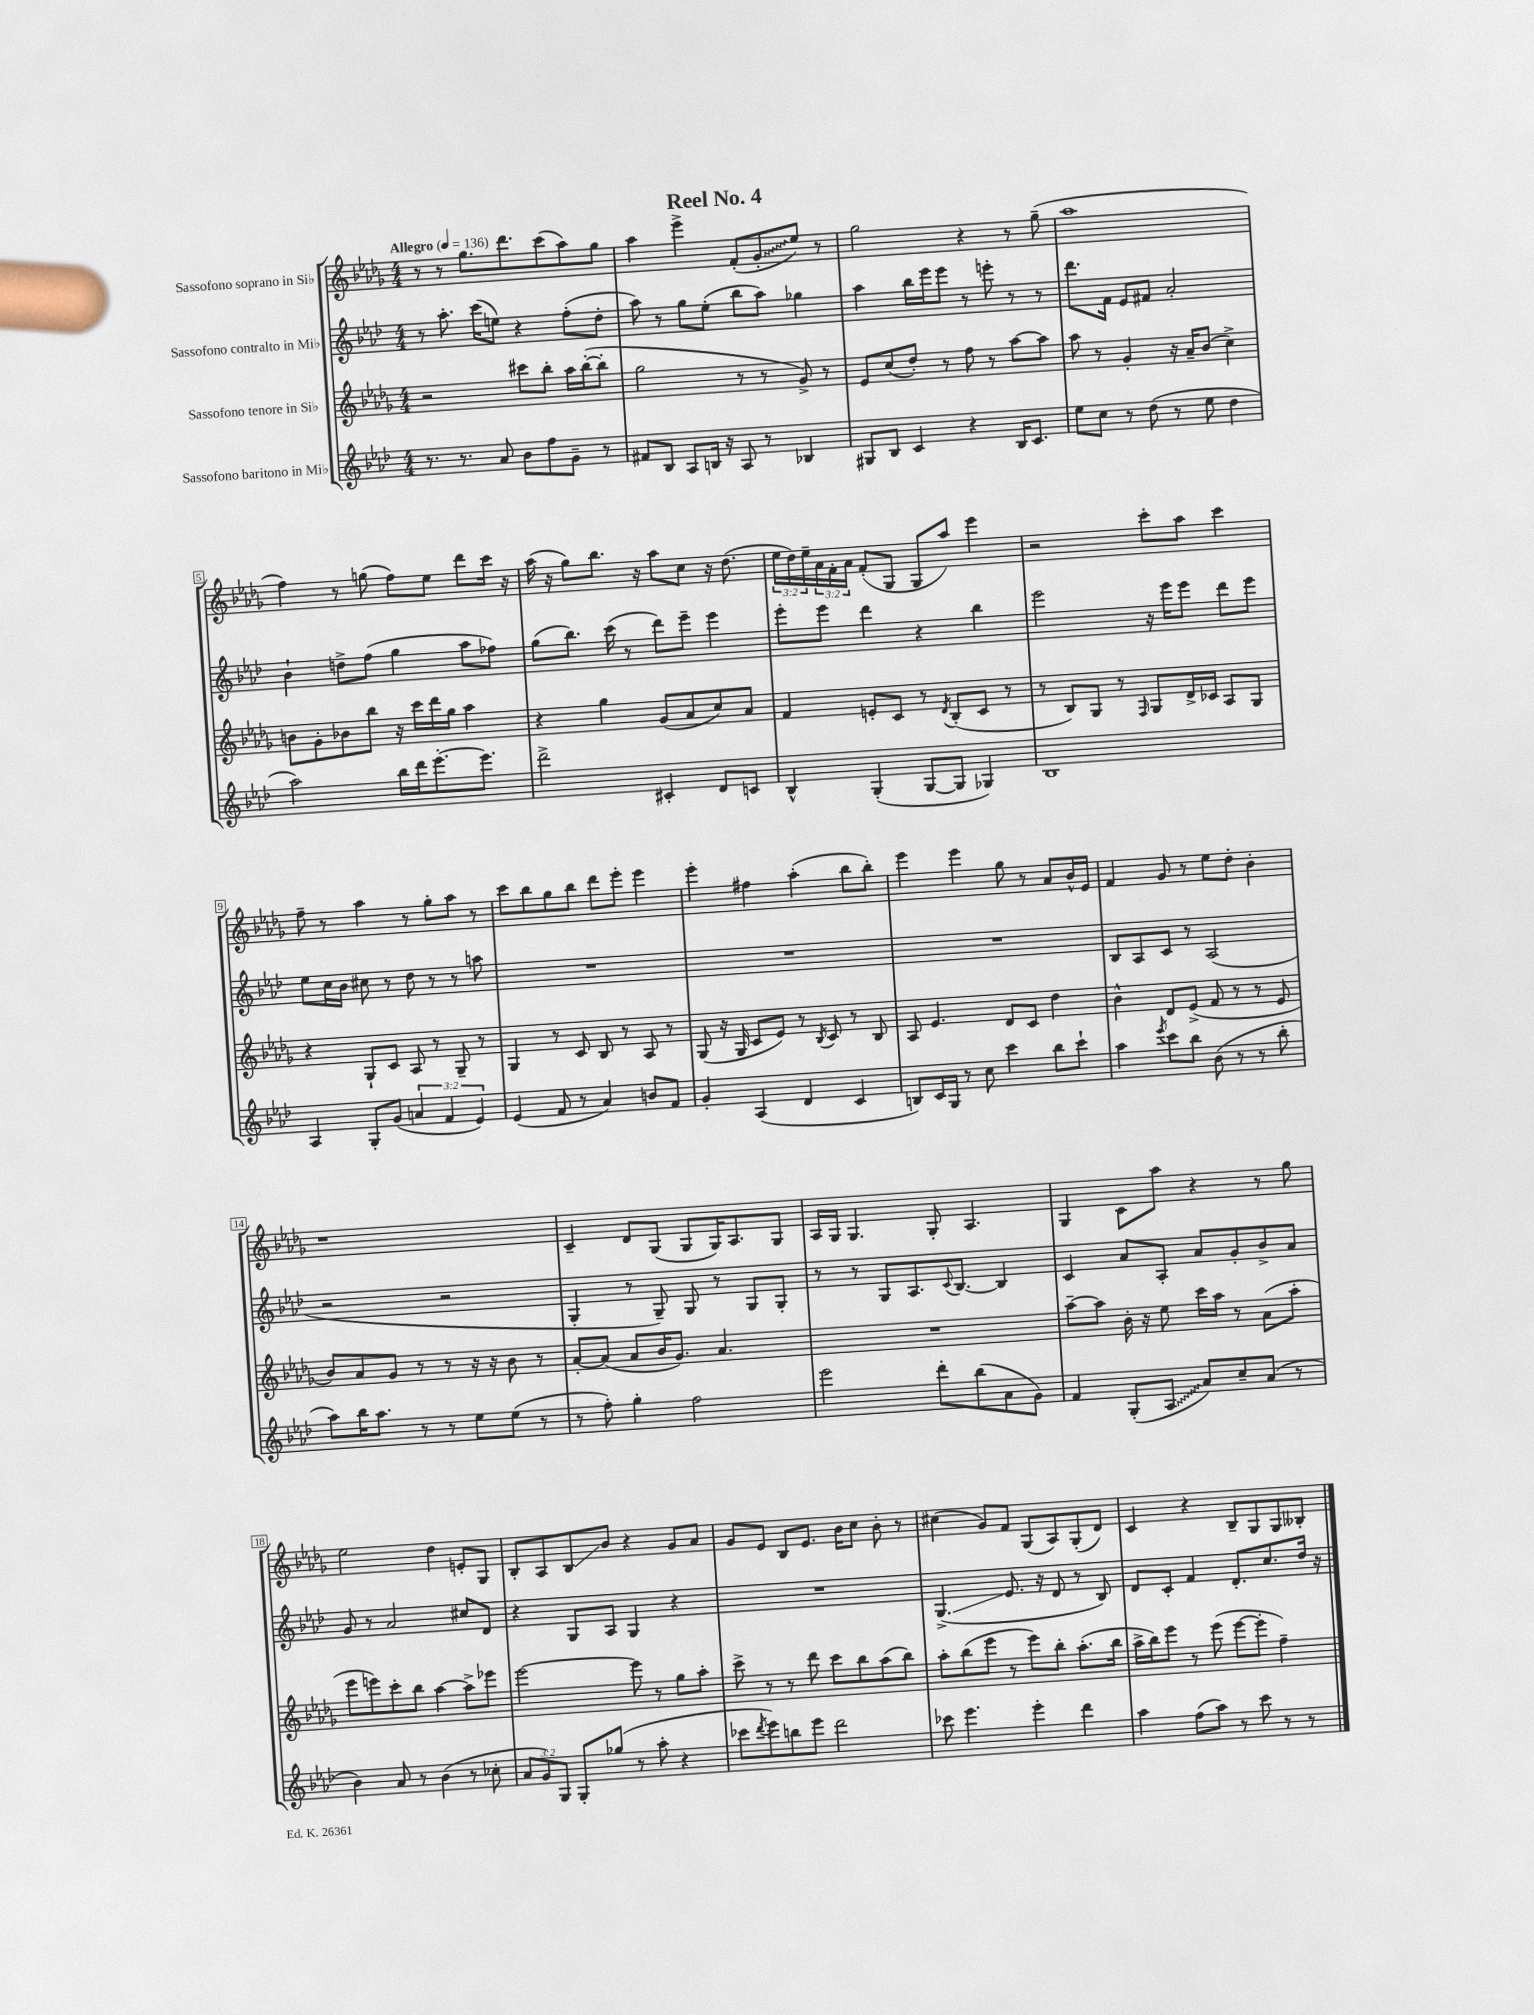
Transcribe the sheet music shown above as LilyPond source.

\header { title = "Reel No. 4" }
<<
\new StaffGroup <<
\new Staff = "s0" \with { instrumentName = "Sassofono soprano in Sib" } {
    \clef treble \key des \major \numericTimeSignature \time 4/4 \override Staff.TupletNumber.text = #tuplet-number::calc-fraction-text \tempo "Allegro" 4 = 136
    r8 r8 ges''8. des'''8. c'''8( aes''8) ges''8 |
    aes''4 ees'''4-> f'8-.( \once \override Glissando.style = #'zigzag ges'8-.\glissando ees''8) r8 |
    ges''2 r4 r8 ges''8--( |
    aes''1 |
    f''4) r8 g''8( f''8) ees''8 des'''8 c'''16 r16 |
    aes''16( r16 ges''8) bes''8. r16 aes''8 c''8 r16 des''8.( |
    \tuplet 3/2 { ees''16 des''16) ees''16-- } \tuplet 3/2 { aes'16 f'16-. aes'16 } f'8-.( ges8 ges8 aes''8) ees'''4 |
    r2 c'''8-. aes''8 c'''4 |
    f''8-- r8 aes''4 r8 ges''8-. aes''8 r8 |
    c'''8 bes''8 ges''8 bes''8 des'''8 ees'''8-. ees'''4 |
    ees'''4-. fis''4 aes''4-.( bes''8 bes''8-.) |
    ees'''4 ees'''4 ges''8 r8 aes'8 bes'16-^ ees'16 |
    f'4 ges'8 r8 ees''8 des''8-. bes'4-. |
    r1 |
    c'4-- des'8 ges8( ges8 ges16) aes8. ges8 |
    aes16 ges16 ges4. ges8-. aes4. |
    ges4 c'8 aes''8 r4 r8 ges''8 |
    ees''2 des''4 e'8-. ges8 |
    bes8-. aes8 bes8\glissando bes'8 r4 ges'8 aes'8 |
    ges'8 ees'8 bes8 ees'8. bes'16 c''8 bes'8-. r8 |
    cis''4( ges'8) f'8 ges8( aes8) ges8-.( des'8) |
    c'4 r4 bes8-- ges8 ges8 beses8-. \bar "|." |
}
\new Staff = "s1" \with { instrumentName = "Sassofono contralto in Mib" } {
    \clef treble \key aes \major \numericTimeSignature \time 4/4
    r8 aes''8.-. c'''16( e''8) r4 f''8-.( des''8-. |
    aes''8) r8 g''8 ees''8-.( bes''8 aes''8) ges''4 |
    aes''4 bes''16 ees'''16 ees'''8 r8 e'''8-. r8 r8 |
    des'''8. f'16 ees'8 fis'8 aes'2-. |
    bes'4-! d''8-> f''8( g''4 aes''8 fes''8) |
    g''8( bes''8.) c'''16( r8 des'''8) ees'''8-- ees'''4 |
    ees'''8-. ees'''8 des'''4 r4 bes''4 |
    ees'''2 r16 ees'''16 ees'''8 des'''8 ees'''8 |
    ees''8 c''16 bes'16 cis''8 r8 des''8 r8 r8 a''8 |
    R1 |
    R1 |
    R1 |
    bes8 aes8 c'8 r8 aes2( |
    r2 r2 |
    g4-. r8 g8--) g8 r8 g8 g8-. |
    r8 r8 g8 aes8. \appoggiatura { c'8 } bes8.~ bes4 |
    c'4 aes'8 aes8-. aes'8 g'8-. bes'8-> aes'8 |
    g'8 r8 aes'2 cis''8 des'8 |
    r4 g8 aes8 g4 r4 |
    R1 |
    g4.->\glissando( ees'8. r16 des'8 r8 bes8) |
    des'8 c'8-. f'4 des'8.-. c''8. des''16 r16 \bar "|." |
}
\new Staff = "s2" \with { instrumentName = "Sassofono tenore in Sib" } {
    \clef treble \key des \major \numericTimeSignature \time 4/4
    r2 cis'''8 bes''8-. aes''16 bes''16~-.( bes''8-. |
    ges''2 r8 r8 ges'8->) r8 |
    ees'8 c''8( des''8-.) r8 f''8 r8 aes''8~ aes''8 |
    aes''8 r8 ges'4-. r16 aes'16-- bes'8( c''4->) |
    b'8 ges'8-. bes'8 bes''8 r16 c'''16 des'''16 ges''16 aes''4 |
    r4 ges''4 ges'8( aes'8 c''8) aes'8 |
    f'4 e'8-. c'8 r8 \acciaccatura { des'8 } bes8-.( c'8 r8 |
    r8 bes8) ges8 r8 \grace { f16 } ges8 des'16-> ces'16 aes8 ges8 |
    r4 ges8-! c'8 aes8 r8 ges8-- r8 |
    ges4 r8 c'8 bes8 r8 aes8 r8 |
    ges8( r16 ges16 c'8 ees'8) r8 \acciaccatura { bes8 } c'8 r8 bes8 |
    aes8 ees'4. des'8 c'8 des''4 |
    bes'4-^ des'8 ees'8->( f'8 r8 r8 ees'8 |
    bes'8) aes'8 ges'8 r8 r8 r16 r16 bes'8 r8 |
    aes'8~-. aes'8( aes'8 bes'16 ges'8.) aes'4. |
    R1 |
    aes''8~-- aes''8 bes'16-. r16 ees''8 c'''16 aes''16 r8 aes'8( aes''8-. |
    ees'''8 e'''8) c'''8-. bes''8 aes''4~ aes''8-> ees'''8 |
    ees'''2~ ees'''8 r8 ges''8 aes''8-. |
    c'''8-> r8 r8 des'''8 c'''8 bes''8 aes''8( bes''8) |
    aes''8-. bes''8( ees'''8 r8 ees'''8) bes''8-. aes''8.-.( bes''16 |
    aes''16-> bes''16) ees'''8 r8 ees'''8( ees'''8~ ees'''8-. f''4--) \bar "|." |
}
\new Staff = "s3" \with { instrumentName = "Sassofono baritono in Mib" } {
    \clef treble \key aes \major \numericTimeSignature \time 4/4 \override Staff.TupletNumber.text = #tuplet-number::calc-fraction-text
    r8. r8. aes'8 bes'8 f''8 g'8-- r8 |
    fis'8 bes8 aes8 b16 r16 aes8 r8 bes4 |
    gis8 bes8 c'4 r4 bes16 c'8. |
    ees''8 c''8 r8 des''8( r8 ees''8 des''4 |
    aes''2) bes''16 des'''16 ees'''8.~-. ees'''8. |
    des'''2-> cis'4-. des'8 c'8 |
    bes4-^ g4-.( g8~ g8 ges4) |
    bes1 |
    aes4 g8-. g'8( \tuplet 3/2 { a'4 f'4 ees'4) } |
    ees'4( f'8 r8 aes'4) b'8 f'8 |
    g'4-. aes4( des'4 c'4 |
    b8) c'16 g16 r8 c''8 c'''4 bes''8 c'''8-! |
    aes''4 \acciaccatura { ees'''8 } c'''8 bes''8 bes'8( r8 r8 bes''8-. |
    aes''8) bes''16 aes''8. r8 r8 ees''8 ees''8( r8 |
    r8 f''8-.) g''4-. f''2 |
    ees'''2 des'''8-. bes''8( aes'8 g'8) |
    f'4 g8-.( \once \override Glissando.style = #'zigzag aes8\glissando aes'8) c''8-- aes'8( r8 |
    bes'4) aes'8 r8 bes'4( r8 ces''8-. |
    \tuplet 3/2 { aes'8 g'8) g8 } g8-. ges''8( r8 aes''8-. r4 |
    ces'''8 \acciaccatura { des'''8 } ees'''8) b''8 ees'''8 des'''2 |
    ces'''8 ees'''4. ees'''4-. des'''4 |
    aes''4 f''8( aes''8) r8 c'''8 r8 r8 \bar "|." |
}
>>
>>
\layout { \context { \Score \override BarNumber.stencil = #(make-stencil-boxer 0.1 0.3 ly:text-interface::print) } }
